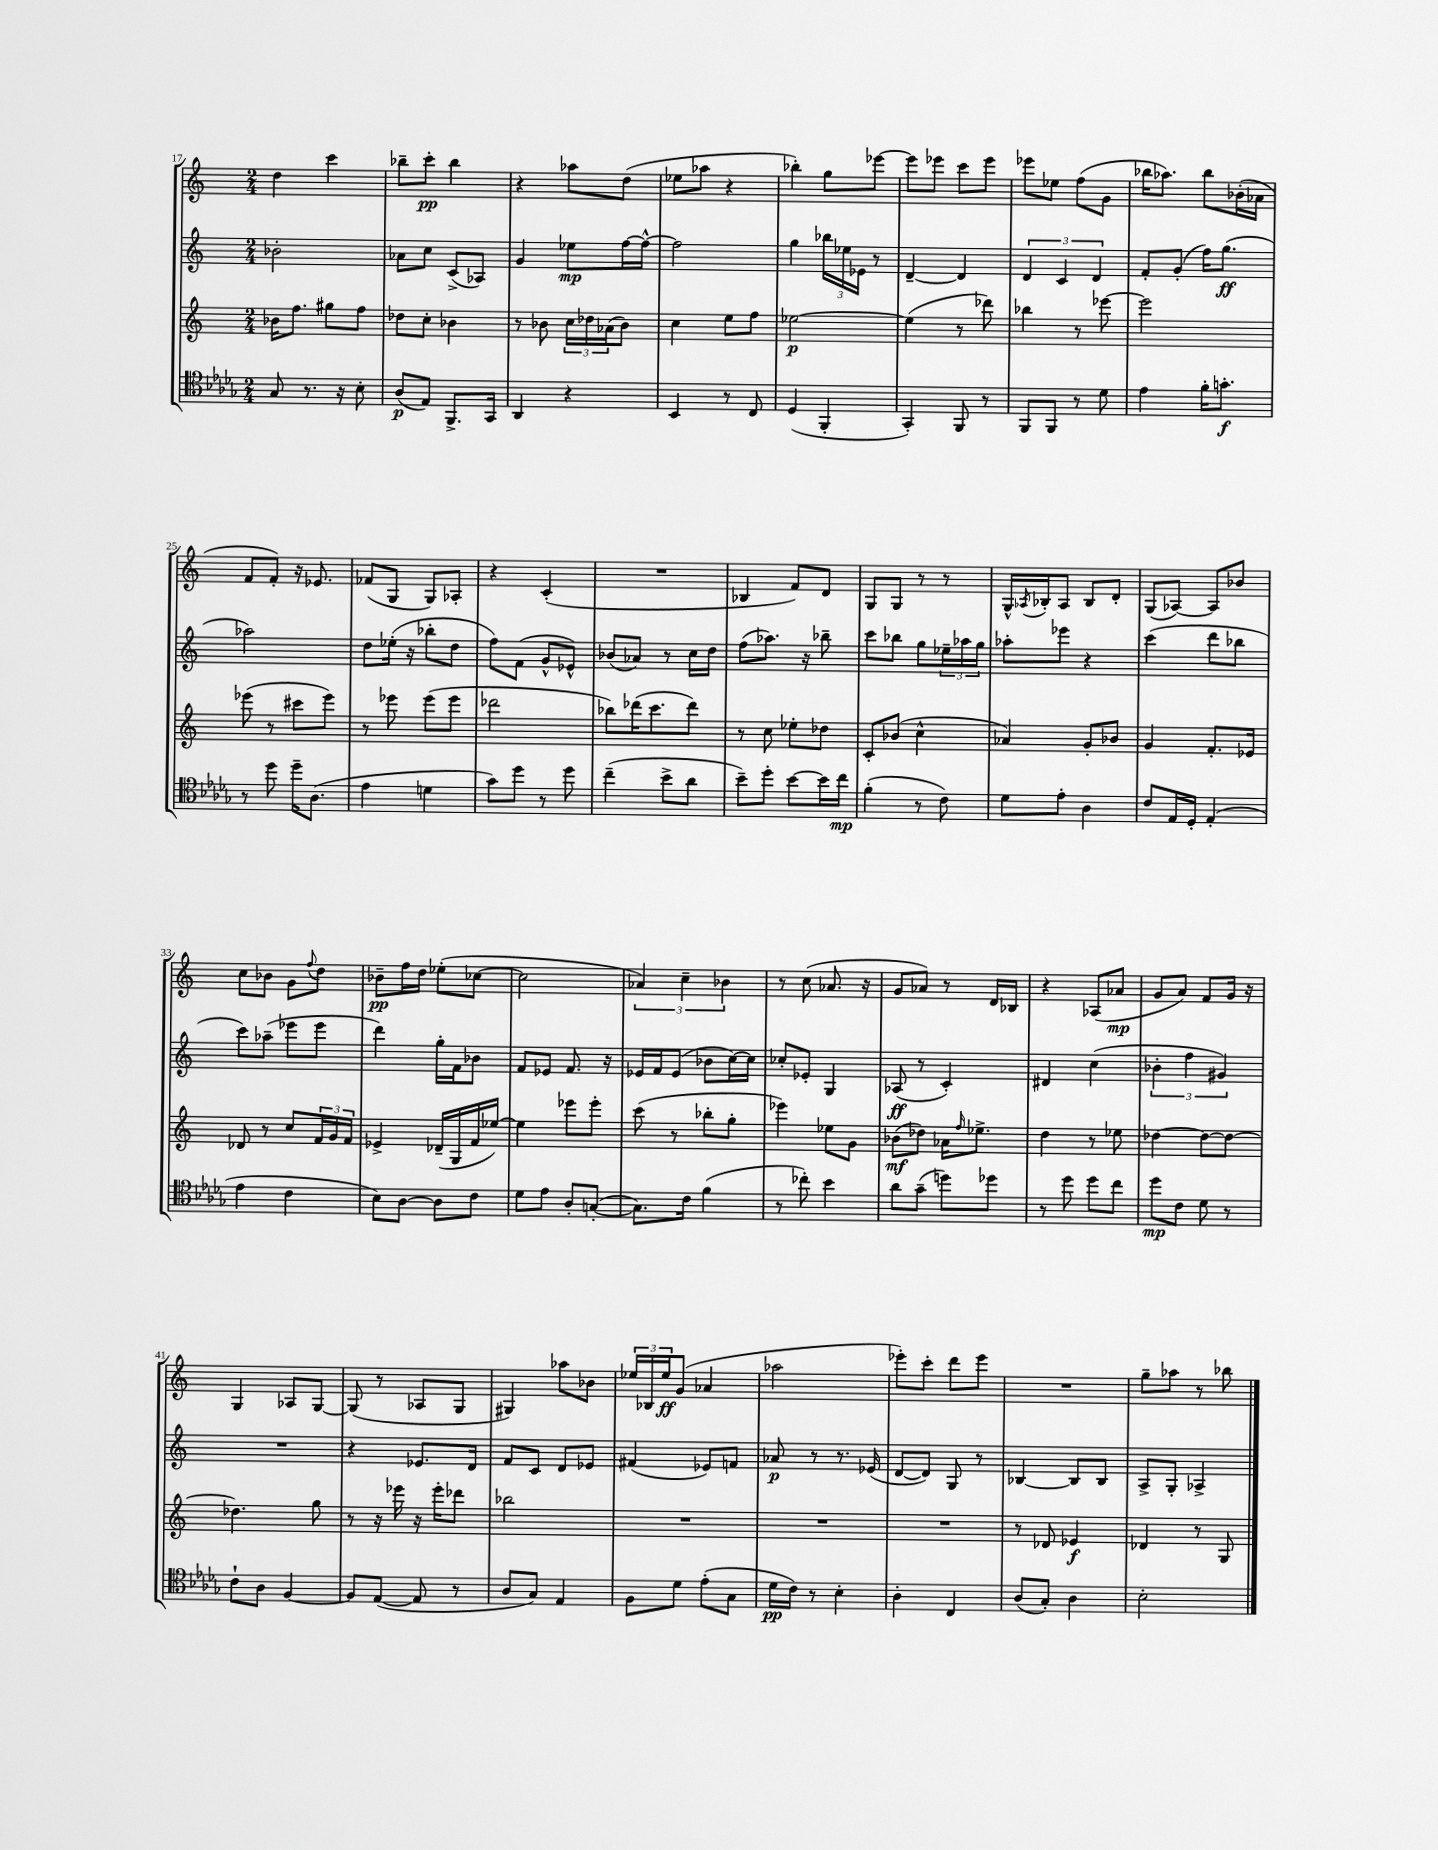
<<
\new StaffGroup <<
\new Staff = "s0" {
    \clef treble \key c \major \numericTimeSignature \time 2/4
    d''4 c'''4 |
    bes''8-- c'''8-.\pp bes''4 |
    r4 aes''8 d''8( |
    ees''8 aes''8 r4 |
    bes''4-.) g''8 ees'''8~ |
    ees'''8 ees'''8 c'''8 ees'''8 |
    ees'''8 ees''8 f''8( g'8 |
    bes''16 aes''8.) bes''8 bes'16-.( aes'16 |
    f'8 f'8-.) r16 ees'8. |
    fes'8( g8 g8) aes8-. |
    r4 c'4-.( |
    R2 |
    bes4 f'8) d'8 |
    g8 g8 r8 r8 |
    g16-^ \acciaccatura { aes8 } bes16-. aes8 bes8 d'8-. |
    g8( aes8~) aes8 bes'8 |
    c''8 bes'8 g'8 \appoggiatura { f''8 } d''8 |
    bes'8--\pp f''16 d''16 ees''8-.( ces''8~ |
    ces''2 |
    \tuplet 3/2 { aes'4) c''4-- bes'4 } |
    r8 c''8( aes'8. r16 |
    g'8 aes'8) r8 d'16 bes16 |
    r4 aes8( aes'8\mp |
    g'8 a'8) f'8 g'16 r16 |
    g4 aes8 g8~ |
    g8( r8 aes8 g8 |
    gis4) aes''8 bes'8 |
    \tuplet 3/2 { ees''16 bes16 ees''16\ff } g'8( aes'4 |
    aes''2 |
    ees'''8-.) c'''8-. d'''8 ees'''8 |
    R2 |
    g''8-- aes''8 r8 bes''8 \bar "|." |
}
\new Staff = "s1" {
    \clef treble \key c \major \numericTimeSignature \time 2/4
    bes'2-. |
    aes'8 c''8 c'8->( aes8) |
    g'4 ees''8\mp f''16~ f''16~-^ |
    f''2 |
    g''4 \tuplet 3/2 { bes''16 ees''16 ees'16 } r8 |
    d'4~-- d'4 |
    \tuplet 3/2 { d'4 c'4 d'4 } |
    f'8-. g'8-.( f''16) g''8.\ff( |
    aes''2) |
    d''8 ees''16-.( r16 bes''8-. d''8 |
    f''8) f'8( g'8-^ ees'8-^) |
    bes'8( aes'8) r8 c''16 d''16 |
    f''8( aes''8.) r16 bes''8-- |
    c'''8 bes''8 g''8 \tuplet 3/2 { ees''16-- aes''16 g''16 } |
    aes''8-. ees'''8 r4 |
    c'''4( d'''8 bes''8 |
    c'''8) aes''8--( ees'''8 ees'''8 |
    d'''4) g''16-. f'16 bes'8 |
    f'8 ees'8 f'8. r16 |
    ees'16 f'16 ees'8( bes'8 c''16~) c''16 |
    ces''8-. ees'8-. g4 |
    aes8\ff( r8 c'4-.) |
    dis'4 c''4( |
    \tuplet 3/2 { bes'4-. f''4 gis'4) } |
    R2 |
    r4 ees'8. d'16 |
    f'8 c'8 d'8 ees'8 |
    fis'4( ees'8) f'8 |
    aes'8\p r8 r8. ees'16( |
    d'8~ d'8) g8 r8 |
    bes4~ bes8 bes8 |
    a8-> g8-. aes4-> \bar "|." |
}
\new Staff = "s2" {
    \clef treble \key c \major \numericTimeSignature \time 2/4
    bes'16 f''8. gis''8 f''8 |
    des''8 c''8-. bes'4 |
    r8 bes'8 \tuplet 3/2 { c''16 des''16 aes'16( } bes'8) |
    c''4 e''8 f''8 |
    ees''2~\p |
    ees''4( r8 des'''8) |
    bes''4 r8 ees'''8~ |
    ees'''2 |
    ees'''8( r8 cis'''8 ees'''8) |
    r8 ees'''8 ees'''8( ees'''8 |
    des'''2 |
    bes''8) des'''16( c'''8. des'''8) |
    r8 c''8 ees''8-. des''8 |
    c'8-. bes'8( c''4-^ |
    aes'4) g'8-. bes'8 |
    g'4 f'8.-. ees'16 |
    des'8 r8 c''8 \tuplet 3/2 { f'16 g'16 f'16 } |
    ees'4-> des'16--( g16 f'16 ees''16~) |
    ees''4 ees'''8 ees'''8-. |
    c'''8( r8 bes''8-. g''8-. |
    ees'''4) ees''8 g'8 |
    bes'8\mf( des''8) aes'16 \grace { f''16 } ees''8.-> |
    d''4 r8 ees''8 |
    des''4~ des''8~ des''8~ |
    des''4. g''8 |
    r8 r16 ees'''16 r16 ees'''16-. des'''8 |
    bes''2 |
    R2 |
    R2 |
    R2 |
    r8 des'8 ees'4\f |
    des'4 r8 g8 \bar "|." |
}
\new Staff = "s3" {
    \clef tenor \key des \major \numericTimeSignature \time 2/4
    ges8 r8. r16 bes8-. |
    aes8\p( ees8) f,8.-> ges,16 |
    aes,4 r4 |
    bes,4 r8 c8 |
    des4( f,4-. |
    ges,4-.) f,8 r8 |
    f,8 f,8 r8 des'8 |
    ees'4 f'16-. g'8.-.\f |
    r8 des''8 des''16-- aes8.( |
    ees'4 d'4 |
    ges'8) des''8 r8 des''8 |
    c''4--( bes'8-> aes'8 |
    bes'8--) des''8-. bes'8~ bes'16 c''16\mp |
    f'4-.( r8 c'8) |
    des'8 ees'8-. aes4 |
    c'8 ees16 des16-. ees4-.( |
    ees'4 c'4 |
    bes8) aes8~ aes8 c'8 |
    des'8 ees'8 aes8-. g8~-.( |
    g8.) c'16 f'4( |
    r8 ces''8-.) bes'4 |
    aes'8 ges'8--( d''8) des''8 |
    r8 des''8 des''8 c''8 |
    des''8\mp c'8 des'8 r8 |
    c'8-! aes8 f4~ |
    f8 ees8~( ees8 r8 |
    aes8 ges8) ees4 |
    f8 des'8 ees'8-.( ges8 |
    des'16\pp c'16) r8 bes4-. |
    aes4-. c4 |
    aes8( ges8-.) aes4 |
    bes2-. \bar "|." |
}
>>
>>
\layout { \context { \Score currentBarNumber = #17 } }
